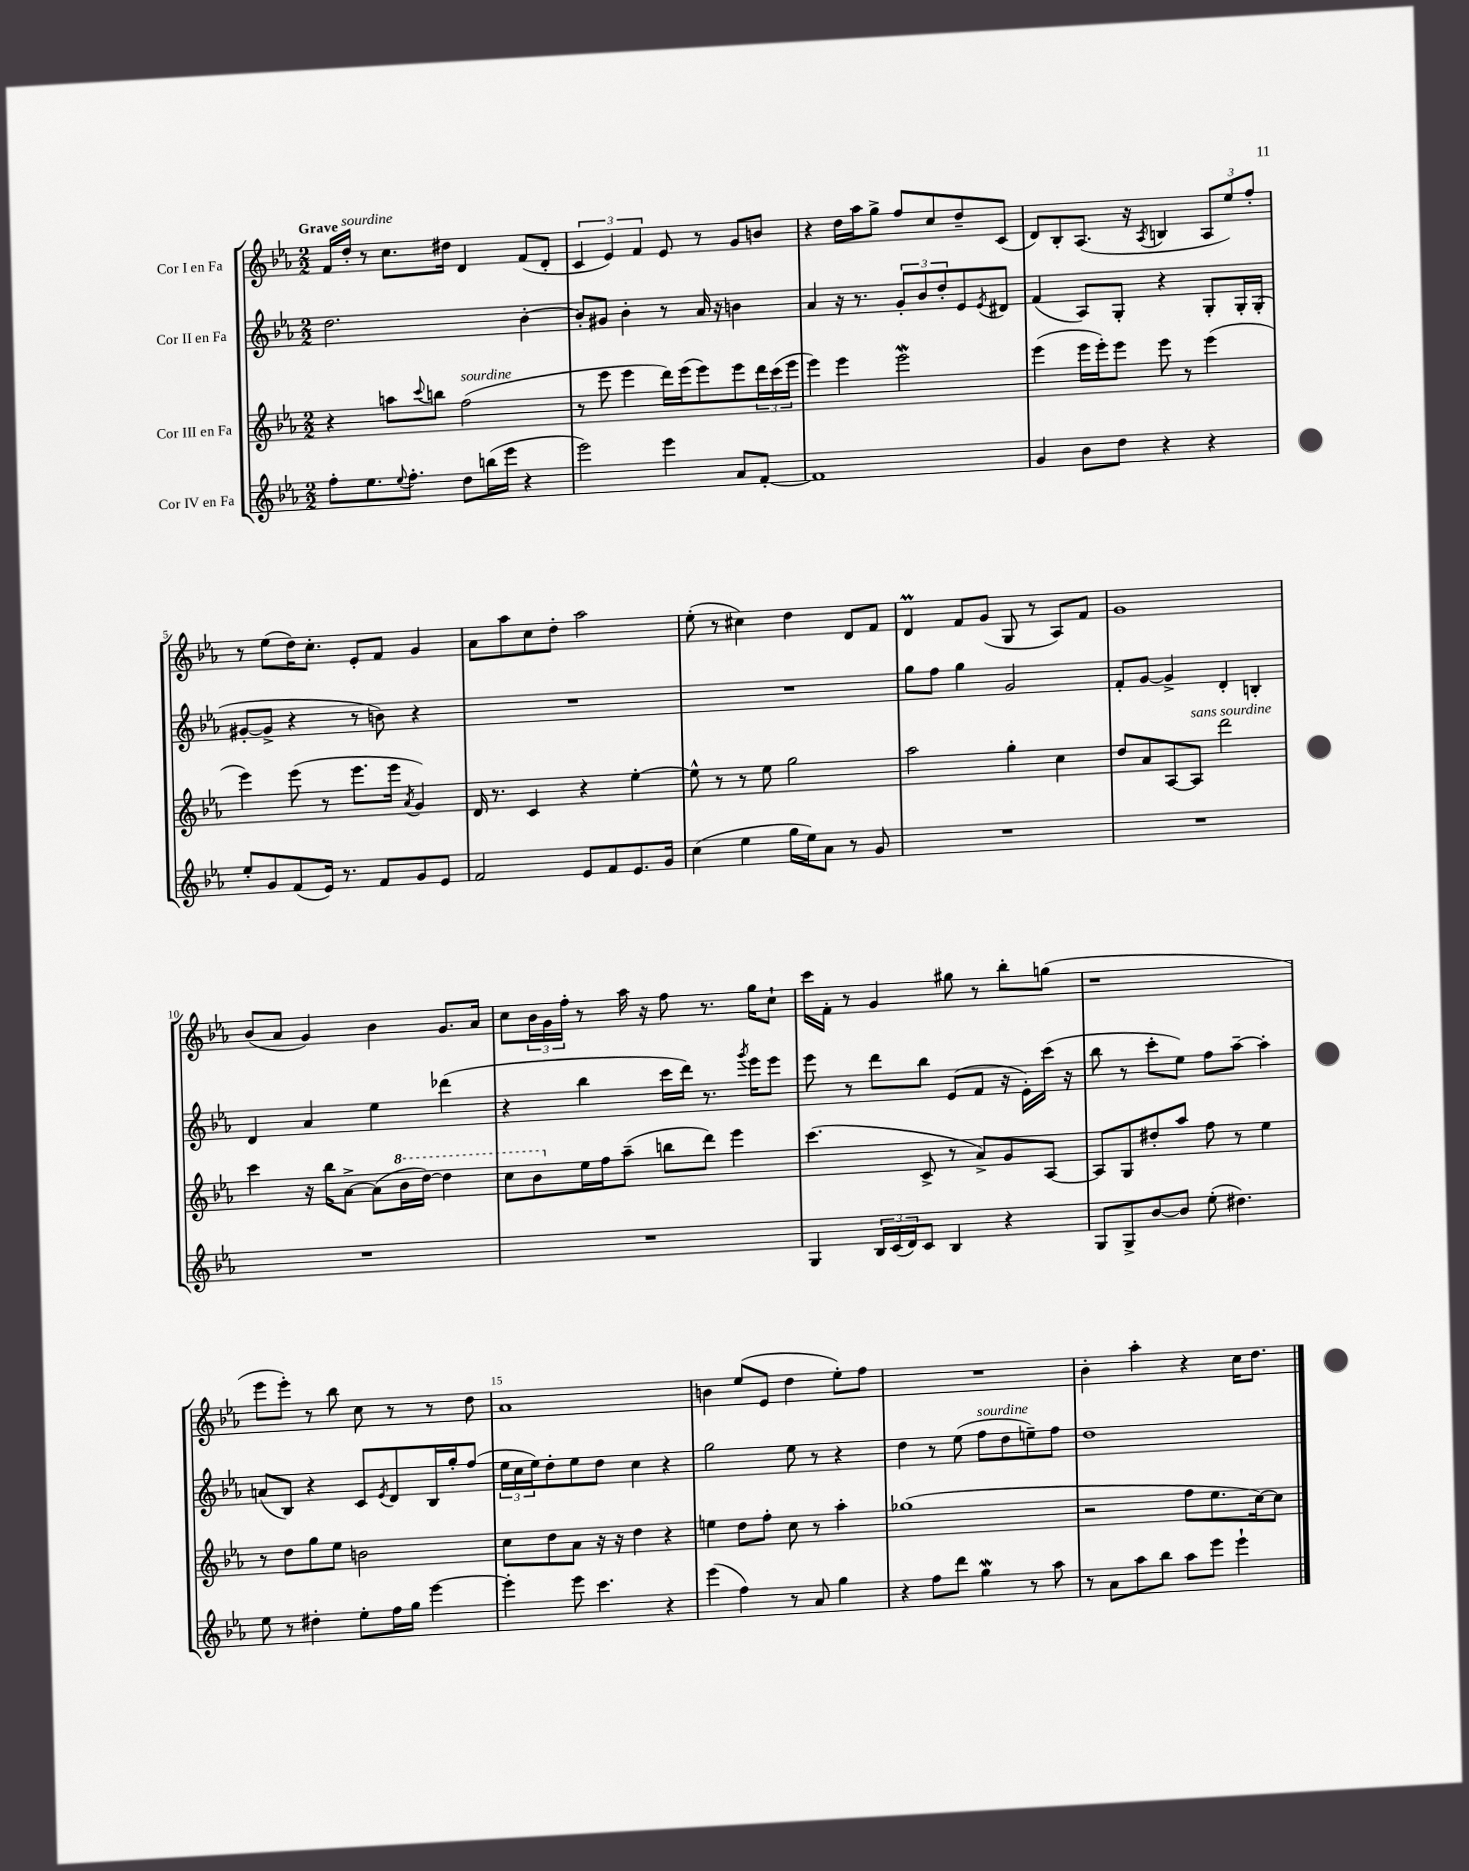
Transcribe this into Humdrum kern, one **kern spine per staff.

**kern	**kern	**kern	**kern
*staff4	*staff3	*staff2	*staff1
*clefG2	*clefG2	*clefG2	*clefG2
*k[b-e-a-]	*k[b-e-a-]	*k[b-e-a-]	*k[b-e-a-]
*M2/2	*M2/2	*M2/2	*M2/2
8ff'	4r	2.dd	16f
.	.	.	16dd'
8.ee-	.	.	8r
.	8aa	.	8.cc
8qqee-	.	.	.
8.ff'	.	.	.
.	8qqccc	.	.
.	8bb	.	.
.	.	.	16dd#
8dd	(2ff	.	4d
(16bb	.	.	.
16eee-	.	.	.
4r	.	[4b-'	(8f
.	.	.	8d'
=	=	=	=
2eee-)	8r	8b-']	6c
.	8eee-	8g#	.
.	.	.	6e-)
.	4eee-	4b-'	.
.	.	.	6f
4eee-	16ddd)	8r	8e-
.	(16eee-	.	.
.	8eee-)	16a-	8r
.	.	16r	.
8a-	8eee-	4b	8g
[8f'	24ddd	.	8b
.	(24ccc	.	.
.	24eee-	.	.
=	=	=	=
1f]	4eee-)	4a-	4r
.	4eee-	16r	16dd
.	.	8.r	16aa-
.	.	.	8gg^
.	2eee-	12g'	8ff
.	.	12b-	.
.	.	.	8cc
.	.	12dd'	.
.	.	8e-	8dd~
.	.	8qe-	.
.	.	8d#	(8c
=	=	=	=
4g	(4eee-	(4f	8d)
.	.	.	8B-'
8b-	16eee-	8A-)	(8.A-
.	16eee-')	.	.
8dd	8eee-	8G'	.
.	.	.	16r
.	.	.	8qA-
4r	8eee-	4r	4B
.	8r	.	.
4r	(4eee-	8G'	12A-
.	.	.	12ee-)
.	.	16G'	.
.	.	.	12ff'
.	.	(16G'	.
=	=	=	=
8ee-'	4eee-)	[8g#'	8r
8g	.	8g#^]	(8ee-
(8f	(8eee-	4r	16dd)
.	.	.	8.cc'
16e-)	8r	.	.
8.r	.	.	.
.	8.eee-	8r	8e-'
8f	.	8b)	8f
.	16eee-	.	.
.	8qa-	.	.
8g	4g)	4r	4g
8e-	.	.	.
=	=	=	=
2f	16d	1r	8a-
.	8.r	.	.
.	.	.	8aa-
.	4c	.	8cc
.	.	.	8dd'
8e-	4r	.	2aa-
8f	.	.	.
8.e-	[4ee-'	.	.
16g	.	.	.
=	=	=	=
(4cc	8ee-^^]	1r	(8ee-'
.	8r	.	8r
4ee-	8r	.	4cc#)
.	8ee-	.	.
16gg	2gg	.	4dd
16ee-)	.	.	.
8a-	.	.	.
8r	.	.	8d
8g	.	.	8f
=	=	=	=
1r	2aa-	8gg	4d
.	.	8ff	.
.	.	4gg	8f
.	.	.	(8g
.	4gg'	2g	8G
.	.	.	8r
.	4cc	.	8A-)
.	.	.	8f
=	=	=	=
1r	8dd	8f'	1g
.	8a-	[8g	.
.	[8A-	4g^]	.
.	8A-]	.	.
.	2ddd	4d'	.
.	.	4B'	.
=	=	=	=
1r	4ccc	4d	(8b-
.	.	.	8a-
.	16r	4a-	4g)
.	16bb-	.	.
.	[8a-^	.	.
.	(8a-]	4ee-	4b-
.	16bb-	.	.
.	[16ddd)	.	.
.	4ddd]	(4ddd-	8.g
.	.	.	16a-
=	=	=	=
1r	8ccc	4r	8cc
.	8bb-	.	24b-
.	.	.	24g
.	.	.	24ff'
.	16ee-	4bb-	8r
.	16ff	.	.
.	(8aa-~	.	16aa-
.	.	.	16r
.	8bb	16ccc	8ff
.	.	16ddd)	.
.	8ddd)	8.r	8.r
.	4eee-	.	.
.	.	8qggg	.
.	.	16eee-	16gg
.	.	8eee-	8cc`
=	=	=	=
4G	(4.ccc	8eee-	16ccc
.	.	.	16f'
.	.	8r	8r
24B-	.	8ddd	4g
(24c	.	.	.
24d)	.	.	.
8c	8c^	8bb-	.
4B-	8r	(8e-	8gg#
.	8a-^)	8f	8r
4r	8g	16r	8bb-'
.	.	16e-')	.
.	[8A-	(16ccc	(8gg
.	.	16r	.
=	=	=	=
8G	8A-]	8bb-	1r
8G^	8G	8r	.
[8b-	8dd#'	8ccc'	.
8b-]	8aa-	8ee-)	.
(8ee-'	8ff	8ff	.
4.dd#)	8r	[8aa-~	.
.	4ee-	4aa-']	.
=	=	=	=
8ee-	8r	(8a	8eee-
8r	8dd	8B-)	8eee-')
4dd#'	8gg	4r	8r
.	8ee-	.	8bb-
8ee-'	2b	8c	8cc
.	.	8qe-	.
16ff	.	8d	8r
16gg	.	.	.
[4eee-	.	16B-	8r
.	.	16gg'	.
.	.	(8ff	8dd
=	=	=	=
4eee-']	8cc	24ee-	1a-
.	.	24cc	.
.	.	24ee-)	.
.	8dd	8dd'	.
8eee-	8a-	8ee-	.
4.ccc	16r	8dd	.
.	16r	.	.
.	4dd	4cc	.
4r	4r	4r	.
=	=	=	=
(4eee-	4ee	2gg	4b
4ff)	8dd	.	(8ee-
.	8ff'	.	8e-
8r	8cc	8ee-	4dd
8a-	8r	8r	.
4gg	4aa-'	4r	8ee-')
.	.	.	8ff
=	=	=	=
4r	(1gg-	4dd	1r
8ff	.	8r	.
8ddd	.	(8ee-	.
4gg	.	8ff	.
.	.	8dd	.
8r	.	8ee~)	.
8aa-	.	8ff	.
=	=	=	=
8r	2r	1dd	4b-'
8a-	.	.	.
8aa-	.	.	4aa-'
8bb-	.	.	.
8aa-	8ff	.	4r
8eee-	8.ee-	.	.
4eee-`	.	.	16cc
.	[16cc)	.	8.dd
.	8cc]	.	.
==	==	==	==
*-	*-	*-	*-
